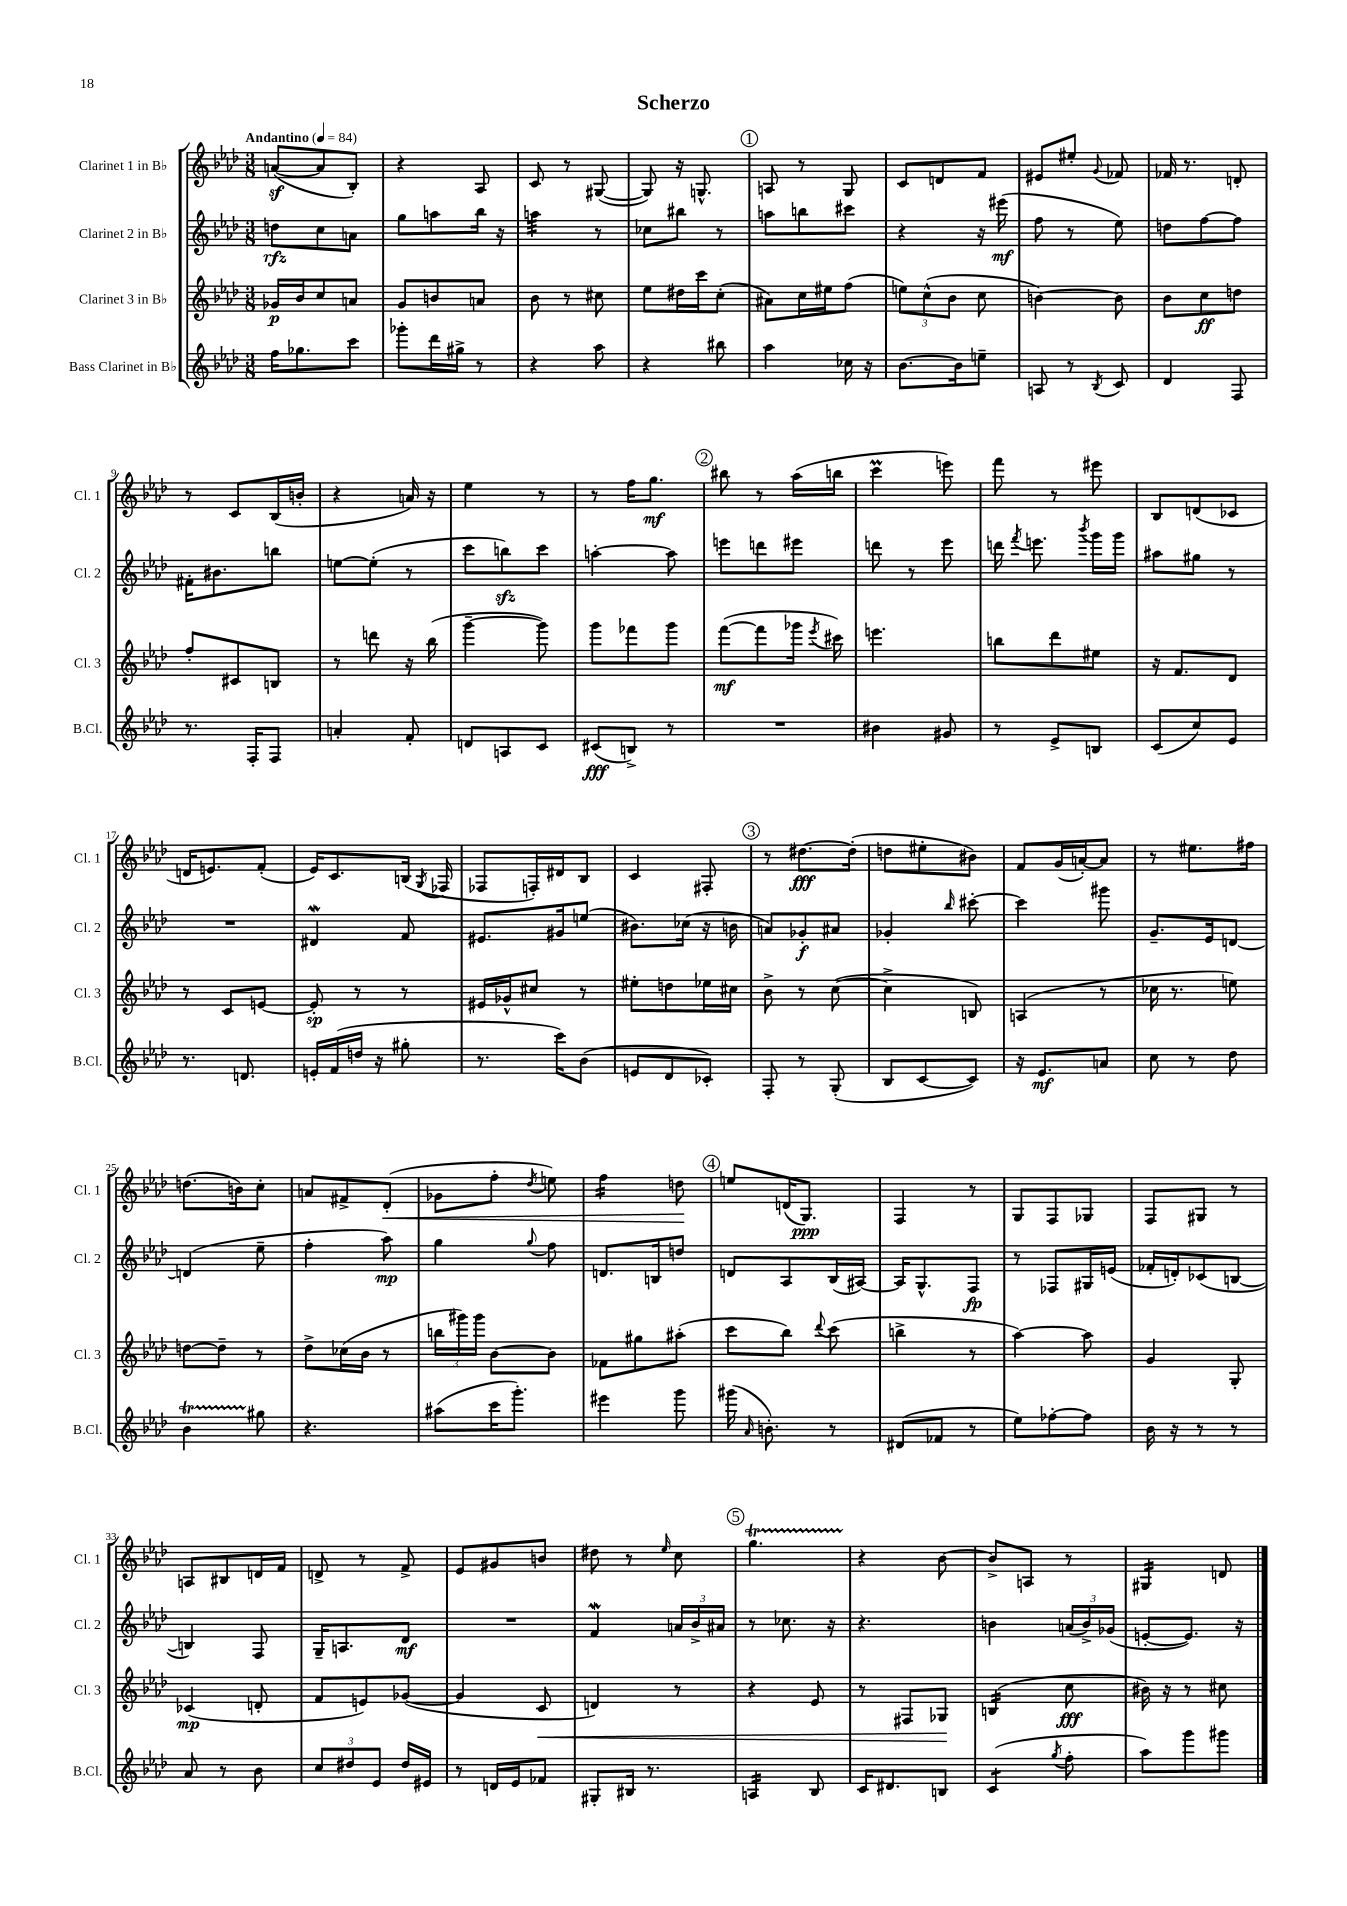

**kern	**kern	**kern	**kern
*staff4	*staff3	*staff2	*staff1
*clefG2	*clefG2	*clefG2	*clefG2
*k[b-e-a-d-]	*k[b-e-a-d-]	*k[b-e-a-d-]	*k[b-e-a-d-]
*M3/8	*M3/8	*M3/8	*M3/8
*MM84	*MM84	*MM84	*MM84
16ff\LK	16g-/LL	8dd\L	([8a/L
8.gg-\	16b-/J	.	.
.	8cc/	8cc\	8a/]
8ccc\J	8a/J	8a\J	8B-'/J)
=	=	=	=
8ggg-'\L	8g/L	8gg\L	4r
16ddd-\L	8b/	8aa\	.
16gg#^\JJ	.	.	.
8r	8a/J	16bb-\Jk	8A-/
.	.	16r	.
=	=	=	=
4r	8b-\	4aa\	8c/
.	8r	.	8r
8aa-\	8cc#\	8r	([8G#/
=	=	=	=
4r	8ee-\L	8cc-\L	8G#/])
.	16dd#\L	8bb#\J	16r
.	16ccc\J	.	8.G^^/
8bb#\	(8cc'\J	8r	.
=	=	=	=
4aa-\	8a#\L)	8aa\L	8A/
.	16cc\L	8bb\	8r
.	16ee#\J	.	.
16cc-\	(8ff\J	8ccc#\J	8G/
16r	.	.	.
=	=	=	=
[8.b-\L	12ee\L)	4r	8c/L
.	(12cc^^\	.	.
.	.	.	8d/
.	12b-\J	.	.
16b-\]k	.	.	.
8ee~\J	8cc\	16r	8f/J
.	.	(16eee#\	.
=	=	=	=
8A/	[4b\)	8ff\	8e#/L
8r	.	8r	8ee#'/J
8qB-/	.	.	8qqg/
8c/	8b\]	8ee-\)	8f-/
=	=	=	=
4d-/	8b-\L	8dd\L	16f-/
.	.	.	8.r
.	8cc\	[8ff\	.
8F/	8dd\J	8ff\]J	8d'/
=	=	=	=
8.r	8ff'/L	16f#'\LK	8r
.	.	8.b#\	.
.	8c#/	.	8c/L
16F'/LK	.	.	.
8F/J	8B/J	8bb\J	(16B-/L
.	.	.	16b'/JJ
=	=	=	=
4a'/	8r	[8ee\L	4r
.	8ddd\	(8ee'\]J	.
8f'/	16r	8r	16a/)
.	(16bb-\	.	16r
=	=	=	=
8d/L	[4ggg~\	8ccc\L	4ee-\
8A/	.	8bb\)	.
8c/J	8ggg\])	8ccc\J	8r
=	=	=	=
(8c#/L	8ggg\L	[4aa'\	8r
8B^/J)	8fff-\	.	16ff\LK
.	.	.	8.gg\J
8r	8ggg\J	8aa\]	.
=	=	=	=
4.r	([8fff\L	8eee\L	8bb#\
.	8fff\]	8ddd\	8r
.	16ggg-\Jk	8eee#\J	(16aa-\LL
.	8qeee-/	.	.
.	16ccc#\)	.	16bb\JJ
=	=	=	=
4b#\	4.eee\	8ddd\	4ccc\
.	.	8r	.
8g#/	.	8eee-\	8eee\)
=	=	=	=
8r	8bb\L	16ddd\	8fff\
.	.	8qfff/	.
.	.	8.eee\	.
8e-^/L	8ddd-\	.	8r
.	.	8qbbb-/	.
8B/J	8ee#\J	16ggg\LL	8eee#\
.	.	16ggg\JJ	.
=	=	=	=
(8c/L	16r	8aa#\L	8B-/L
.	8.f/L	.	.
8cc/)	.	8gg#\J	(8d/
8e-/J	8d-/J	8r	8c-/J
=	=	=	=
8.r	8r	4.r	16d/LK
.	.	.	8.e/)
.	8c/L	.	.
8.d/	.	.	.
.	[8e/J	.	(8f'/J
=	=	=	=
16e'/LL	8e'/]	4d#/	16e-/LK)
(16f/	.	.	8.c/
16dd/JJ	8r	.	.
16r	.	.	.
8gg#'\	8r	8f/	(16B/Jk
.	.	.	8qG/
.	.	.	16F-/
=	=	=	=
8.r	16e#/LL	8.e#/L	8F-/L
.	16g-^^/J	.	.
.	8cc#/J	.	16F'/L)
16ccc\LK)	.	16g#/k	16d#/J
(8b-\J	8r	(8ee/J	8B-/J
=	=	=	=
8e/L	8ee#'\L	8.b#\L)	4c/
8d-/	8dd\	.	.
.	.	(16cc-\Jk	.
8c-'/J)	16ee-\L	16r	8F#'/
.	16cc#\JJ	16b\	.
=	=	=	=
8F'/	8b-^\	8a/L)	8r
8r	8r	8g-'/	[8.dd#\L
(8G'/	([8cc\	8a#/J	.
.	.	.	(16dd#'\]Jk
=	=	=	=
8B-/L	4cc^\]	4g-'/	8dd\L
[8c/	.	.	8ee#'\
.	.	16qqbb-/	.
8c/]J)	8B/)	[8ccc#'\	8b#\J)
=	=	=	=
16r	(4A/	4ccc#\]	8f/L
8.e-/L	.	.	.
.	.	.	(16g/L
.	.	.	[16a'/J)
8a/J	8r	8ggg#\	8a/]J
=	=	=	=
8cc\	16cc-\	8.g~/L	8r
.	8.r	.	.
8r	.	.	8.ee#\L
.	.	16e-/k	.
8dd-\	8ee\)	[8d/J	.
.	.	.	16ff#\Jk
=	=	=	=
4b-\	[8dd\L	(4d/]	(8.dd\L
.	8dd~\]J	.	.
.	.	.	16b\k)
8gg#\	8r	8ee-~\	8cc'\J
=	=	=	=
4.r	8dd-^\L	4ff'\	8a/L
.	(16cc-\L	.	8f#^/
.	16b-\JJ	.	.
.	8r	8aa-\)	(8d-'/J
=	=	=	=
(8aa#\L	24bb\LL	4gg\	8g-\L
.	24ggg#\)	.	.
.	24ggg#\JJ	.	.
16ccc\K	[8b-\L	.	8ff'\J
8.ggg'\J)	.	.	.
.	.	8qqgg/	8qdd-/
.	8b-\]J	8ff\	8ee\)
=	=	=	=
4eee#\	8f-\L	8.d/L	4ff\
.	8gg#\	.	.
.	.	16B/k	.
8ggg\	(8aa#'\J	8dd/J	8dd\
=	=	=	=
(16ggg#\	8ccc\L	8d/L	8ee/L
16qqa-/	.	.	.
8.b'\)	.	.	.
.	8bb-\J)	8A-/	(16d/K
.	.	.	8.G/J)
.	8qqddd-/	.	.
8r	(8ccc\	(16B-/L	.
.	.	[16A#/JJ)	.
=	=	=	=
(8d#/L	4bb^\	16A#/]LK	4F/
.	.	8.G^^/	.
8f-/J	.	.	.
8r	8r	8F/J	8r
=	=	=	=
8ee-\L)	[4aa-\)	8r	8G/L
[8ff-'\	.	8F-/L	8F/
8ff-\]J	8aa-\]	16G#/L	8G-/J
.	.	(16e/JJ	.
=	=	=	=
16b-\	4g/	16f-'/LL	8F/L
16r	.	16d'/J)	.
8r	.	(8c-/	8G#/J
8r	8G'/	[8B/J	8r
=	=	=	=
8a-/	(4c-/	4B/])	8A/L
8r	.	.	8B#/
8b-\	8d'/	8F/	16d/L
.	.	.	16f/JJ
=	=	=	=
12cc/L	8f/L	16G~/LK	8d^/
.	.	8.A/	.
12dd#/	.	.	.
.	8e/)	.	8r
12e-/J	.	.	.
16dd#/LL	([8g-/J	8d-/J	8f^/
16e#/JJ	.	.	.
=	=	=	=
8r	4g-/]	4.r	8e-/L
16d/LL	.	.	8g#/
16e-/J	.	.	.
8f-/J	8c/	.	8b/J
=	=	=	=
8G#'/L	4d/)	4f/	8dd#\
16B#/Jk	.	.	8r
8.r	.	.	.
.	.	.	16qqee-/
.	8r	24a/LL	8cc\
.	.	24b-^/	.
.	.	24a#/JJ	.
=	=	=	=
4A/	4r	8r	4.gg\
.	.	8.cc-\	.
8B-/	8e-/	.	.
.	.	16r	.
=	=	=	=
16c/LK	8r	4.r	4r
8.d#/	.	.	.
.	8F#/L	.	.
8B/J	8G-/J	.	[8b-\
=	=	=	=
(4c/	(4B/	4b\	8b-^/]L
.	.	.	8A/J
8qgg/	.	.	.
8ff'\	8cc\	(24a/LL	8r
.	.	24b^/)	.
.	.	(24g-/JJ	.
=	=	=	=
8aa-\L)	16b#\)	[8e'/L	4G#/
.	16r	.	.
8ggg\	8r	8.e/]J)	.
8ggg#\J	8cc#\	.	8d/
.	.	16r	.
==	==	==	==
*-	*-	*-	*-
